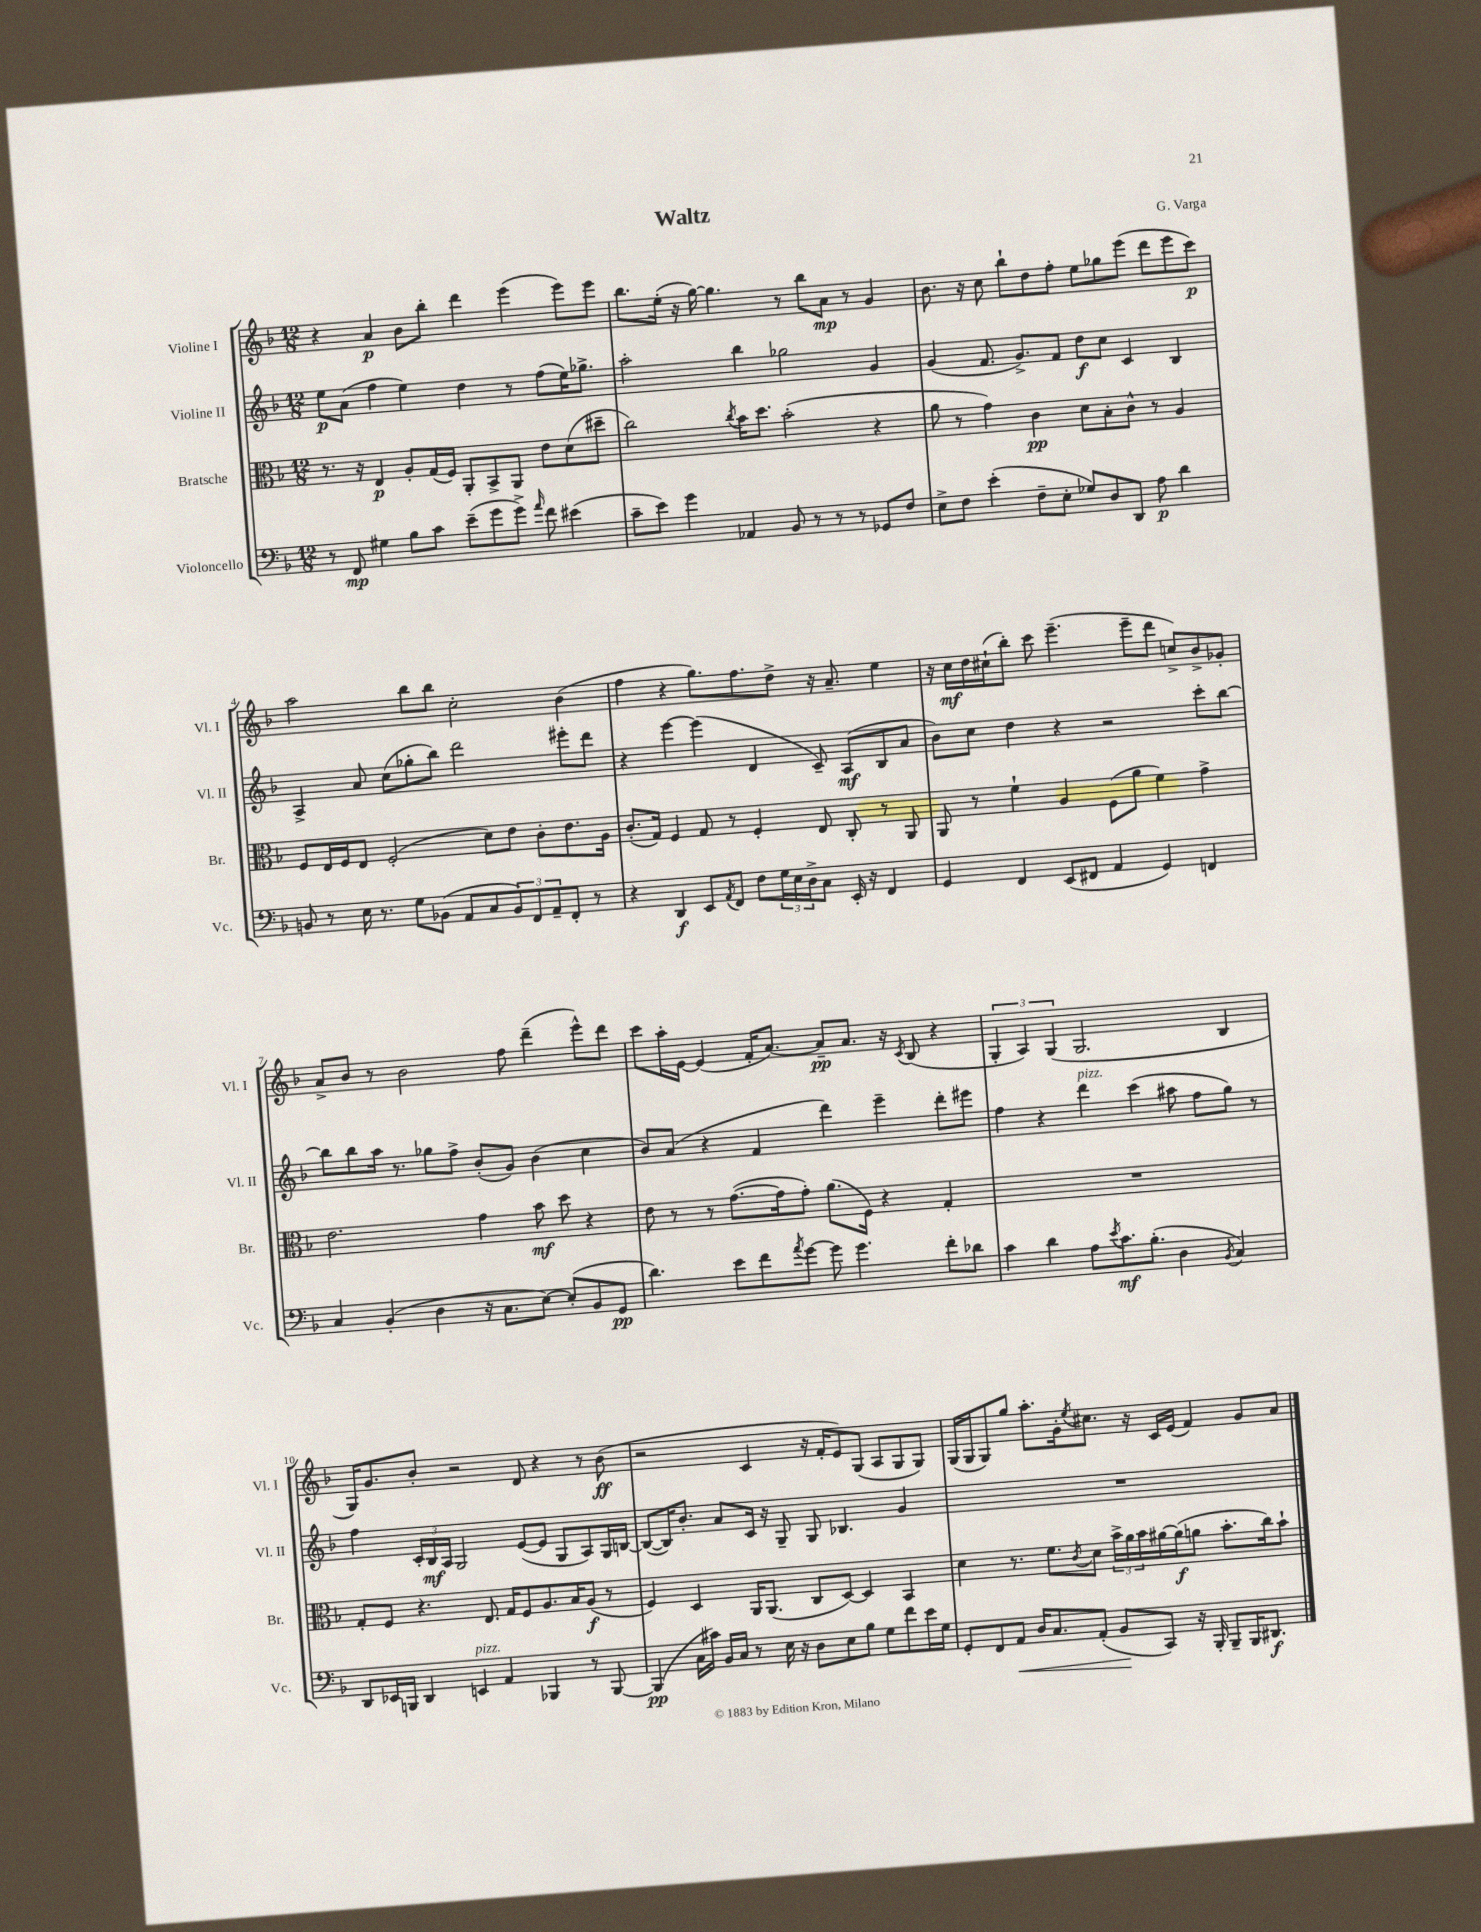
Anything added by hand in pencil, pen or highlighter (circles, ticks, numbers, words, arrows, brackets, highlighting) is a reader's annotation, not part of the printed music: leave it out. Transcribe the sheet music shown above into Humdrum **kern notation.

**kern	**dynam	**kern	**dynam	**kern	**dynam	**kern	**dynam
*part4	*part4	*part3	*part3	*part2	*part2	*part1	*part1
*staff4	*staff4	*staff3	*staff3	*staff2	*staff2	*staff1	*staff1
*I"Violoncello	*	*I"Bratsche	*	*I"Violine II	*	*I"Violine I	*
*I'Vc.	*	*I'Br.	*	*I'Vl. II	*	*I'Vl. I	*
*clefF4	*	*clefC3	*	*clefG2	*	*clefG2	*
*k[b-]	*	*k[b-]	*	*k[b-]	*	*k[b-]	*
*M12/8	*	*M12/8	*	*M12/8	*	*M12/8	*
=1	=1	=1	=1	=1	=1	=1	=1
8r	.	8.r	.	8ee\L	p	4r	.
8FF/	mp	.	.	(8a\J	.	.	.
.	.	16r	.	.	.	.	.
4G#X\	.	4E/	p	4ff\	.	4a/	p
8B-\L	.	8A'/L	.	4ee\)	.	8b-\L	.
8c\J	.	(16G/L	.	.	.	8bb-'\J	.
.	.	16F/JJ)	.	.	.	.	.
(8e~\L	.	8AA'/L	.	4dd\	.	4ddd\	.
8g\	.	8BB-^/	.	.	.	.	.
8g^\J)	.	8AA/J	.	8r	.	(4eee\	.
16qqa/	.	.	.	.	.	.	.
8f\	.	8e\L	.	(8ff\L	.	.	.
(4e#X\	.	(8d\	.	16ee\K)	.	8eee\L)	.
.	.	.	.	8.gg-X^\J	.	.	.
.	.	8dd#X~\J	.	.	.	8eee\J	.
=2	=2	=2	=2	=2	=2	=2	=2
8c~\L	.	2cc\)	.	2aa'\	.	8.bb-\L	.
8e\J)	.	.	.	.	.	.	.
.	.	.	.	.	.	(16ee'\Jk	.
4g\	.	.	.	.	.	16r	.
.	.	.	.	.	.	[16gg\)	.
.	.	.	.	.	.	4.gg\]	.
.	.	8qcc/	.	.	.	.	.
4AA-X/	.	16b-\KL	.	4bb-\	.	.	.
.	.	8.dd\J	.	.	.	.	.
8BB-/	.	(2b-'\	.	2gg-X\	.	8r	.
8r	.	.	.	.	.	8bb-\L	.
8r	.	.	.	.	.	8a\J	mp
8r	.	.	.	.	.	8r	.
8GG-X/L	.	4r	.	4g/	.	4g/	.
8F/J	.	.	.	.	.	.	.
=3	=3	=3	=3	=3	=3	=3	=3
8E^\L	.	8a\	.	(4g/	.	8.b-\	.
8F\J	.	8r	.	.	.	.	.
.	.	.	.	.	.	16r	.
(4e'\	.	4g\)	.	8.f/	.	8cc\	.
.	.	.	.	.	.	8bb-`\L	.
.	.	.	.	8.g^/L)	.	.	.
8F~\L	.	4c\	pp	.	.	8dd\	.
8E'\J	.	.	.	8f/J	.	8ff'\J	.
8G-X/L)	.	8d\L	.	8dd\L	f	8ee\L	.
8D/	.	8B-'\	.	8cc\J	.	8gg-X\	.
8DD/J	.	8c^^\J	.	4c/	.	(8eee\J	.
8A\	p	8r	.	.	.	8ddd\L	.
4d\	.	4A/	.	4B-/	.	8eee\	.
.	.	.	.	.	.	8ccc\J)	p
!!LO:LB:g=z
=4	=4	=4	=4	=4	=4	=4	=4
8BBn/	.	8F/L	.	4A^/	.	2aa\	.
8r	.	16E/L	.	.	.	.	.
.	.	16F/J	.	.	.	.	.
16E\	.	8E/J	.	8a/	.	.	.
8.r	.	.	.	.	.	.	.
.	.	(2F'/	.	(8cc\L	.	.	.
8G\L	.	.	.	8gg-X'\	.	8bb-\L	.
(8BB-X\J	.	.	.	8bb-\J)	.	8bb-\J	.
8AA/L	.	.	.	2ddd\	.	2cc'\	.
8C/	.	8d\L)	.	.	.	.	.
12BB-/)	.	8e\J	.	.	.	.	.
12FF/	.	.	.	.	.	.	.
.	.	8c'\L	.	.	.	.	.
12AA~/	.	.	.	.	.	.	.
8FF'/J	.	8.e\	.	8eee#X'\L	.	(4b-\	.
8r	.	.	.	8ddd\J	.	.	.
.	.	16A\Jk	.	.	.	.	.
=5	=5	=5	=5	=5	=5	=5	=5
4r	.	(8.c'/L	.	4r	.	4ff\	.
.	.	16G/Jk)	.	.	.	.	.
4DD/	f	4F/	.	[4eee\	.	4r	.
8EE/L	.	8G/	.	(4eee\]	.	8.gg\L)	.
8qAA/	.	.	.	.	.	.	.
8FF/J	.	8r	.	.	.	.	.
.	.	.	.	.	.	8.ff\	.
8F\L	.	4F'/	.	4d/	.	.	.
24G\L	.	.	.	.	.	8dd^\J	.
24E\	.	.	.	.	.	.	.
24D^\J	.	.	.	.	.	.	.
8C\J	.	8E/	.	8c~/)	.	16r	.
.	.	.	.	.	.	8.a~/	.
16EE'/	.	8C'/	.	(8A/L	mf	.	.
16r	.	.	.	.	.	.	.
4FF/	.	8r	.	8B-/	.	4ee\	.
.	.	8AA/	.	8a/J	.	.	.
=6	=6	=6	=6	=6	=6	=6	=6
4GG/	.	8AA/	.	8b-\L)	.	16r	.
.	.	.	.	.	.	16cc\LL	mf
.	.	8r	.	8cc\J	.	16dd\	.
.	.	.	.	.	.	(16cc#X`\J	.
4FF/	.	4f`\	.	4dd\	.	8bb-'\J)	.
.	.	.	.	.	.	8ccc\	.
(8EE/L	.	4A/	.	4r	.	(4.eee~\	.
8FF#X/J	.	.	.	.	.	.	.
4AA/	.	(8F\L	.	2r	.	.	.
.	.	8a\J	.	.	.	8eee~\L	.
4GG/)	.	4f\)	.	.	.	8ddd\J	.
.	.	.	.	.	.	8ccn^/L)	.
4FFn/	.	4g^\	.	8ccc'\L	.	8b-^/	.
.	.	.	.	[8bb-\J	.	8g-X'/J	.
!!LO:LB:g=z
=7	=7	=7	=7	=7	=7	=7	=7
4C/	.	2.e\	.	8bb-\L]	.	8a^/L	.
.	.	.	.	8bb-\	.	8b-/J	.
(4BB-'/	.	.	.	16aa\Jk	.	8r	.
.	.	.	.	8.r	.	.	.
.	.	.	.	.	.	2b-\	.
4D\	.	.	.	8gg-X\L	.	.	.
.	.	.	.	8ff^\J	.	.	.
16r	.	4g\	.	(8b-'/L	.	.	.
8.C\L	.	.	.	.	.	.	.
.	.	.	.	8g/J)	.	8ff\	.
[8E\J)	.	8b-\	mf	(4b-\	.	(4ddd~\	.
(8E'/L]	.	8dd\	.	.	.	.	.
8BB-/	.	4r	.	4cc\	.	8eee^^\L)	.
8GG/J	pp	.	.	.	.	8ddd\J	.
=8	=8	=8	=8	=8	=8	=8	=8
4.d\)	.	8e\	.	8b-/L)	.	8ccc\L	.
.	.	8r	.	(8a/J	.	16aa'\L	.
.	.	.	.	.	.	[16e\JJ	.
.	.	8r	.	4r	.	(4e/]	.
8e\L	.	([8.g\L	.	.	.	.	.
8f\	.	.	.	4f/	.	16f'/KL	.
.	.	16g\k]	.	.	.	[8.a/J)	.
8qa/	.	.	.	.	.	.	.
[8g\J	.	8g'\J)	.	.	.	.	.
8g\]	.	(8.a\L	.	4ddd\)	.	8a~/L]	pp
4.g\	.	.	.	.	.	8.a/J	.
.	.	16F\Jk)	.	.	.	.	.
.	.	4r	.	4eee~\	.	.	.
.	.	.	.	.	.	16r	.
.	.	.	.	.	.	8qc/	.
.	.	.	.	.	.	(8B-/	.
8f'\L	.	4G'/	.	8ddd'\L	.	4r	.
8d-X\J	.	.	.	8eee#X\J	.	.	.
=9	=9	=9	=9	=9	=9	=9	=9
4c\	.	1.r	.	4ff\	.	6G'/	.
.	.	.	.	.	.	6A/)	.
4d\	.	.	.	4r	.	.	.
.	.	.	.	.	.	(6G/	.
!	!	!	!	!LO:TX:a:i:t=pizz.	!	!	!
8A\L	.	.	.	4ddd\	.	2.G/	.
8qe/	.	.	.	.	.	.	.
8.c\	mf	.	.	.	.	.	.
.	.	.	.	(4ccc\	.	.	.
(8.B-'\J	.	.	.	.	.	.	.
4D\	.	.	.	8aa#X\	.	.	.
.	.	.	.	8ff\L	.	.	.
8qBB-/	.	.	.	.	.	.	.
4C/)	.	.	.	8gg\J)	.	4B-/	.
.	.	.	.	8r	.	.	.
!!LO:LB:g=z
=10	=10	=10	=10	=10	=10	=10	=10
8DD/L	.	8G'/L	.	4ff\	.	16G/KL)	.
.	.	.	.	.	.	8.g/	.
16EE-X/L	.	8F/J	.	.	.	.	.
16BBBn/JJ	.	.	.	.	.	.	.
4DD/	.	4.r	.	24c'/LL	.	8b-'/J	.
.	.	.	.	24B-/	mf	.	.
.	.	.	.	24A/JJ	.	.	.
.	.	.	.	2G/	.	2r	.
!LO:TX:a:i:t=pizz.	!	!	!	!	!	!	!
4EEn/	.	.	.	.	.	.	.
.	.	8.E/	.	.	.	.	.
4AA/	.	.	.	.	.	.	.
.	.	16G/KL	.	.	.	.	.
.	.	8F/	.	([8e/L	.	8d/	.
4BBB-X/	.	8.A/	.	8e/J]	.	4r	.
.	.	.	.	8G/L	.	.	.
.	.	16B-/K	.	.	.	.	.
8r	.	(8A/J	f	8A/)	.	8r	.
[8BBB-/	.	8r	.	16G/L	.	(8b-\	ff
.	.	.	.	[16Bn/JJ	.	.	.
=11	=11	=11	=11	=11	=11	=11	=11
(4BBB-/]	pp	4F/)	.	(8B/L_	.	2r	.
.	.	.	.	16B/K])	.	.	.
.	.	.	.	8.b-'/J	.	.	.
16C\LL	.	4D/	.	.	.	.	.
16c#X\JJ)	.	.	.	.	.	.	.
16BB-/LL	.	.	.	8a/L	.	.	.
16C/JJ	.	.	.	.	.	.	.
8r	.	16AA/KL	.	16c/Jk	.	4c/	.
.	.	(8.AA/J	.	16r	.	.	.
16E\	.	.	.	8G~/	.	.	.
16r	.	.	.	.	.	.	.
8D\L	.	8C/L	.	8G/	.	16r	.
.	.	.	.	.	.	16f'/KL	.
8E\	.	[8D/J)	.	4.B-X/	.	8e/)	.
8B-\J	.	4D/]	.	.	.	(8G/J	.
8G\L	.	.	.	.	.	8A/L	.
8f\	.	4BB-/	.	4g/	.	8G/	.
16e\L	.	.	.	.	.	8G/J)	.
16G\JJ	.	.	.	.	.	.	.
=12	=12	=12	=12	=12	=12	=12	=12
8GG'/L	.	4d\	.	1.r	.	(16G/LL	.
.	.	.	.	.	.	16G/J	.
8FF/	.	.	.	.	.	8G/)	.
!	!LO:HP:b	!	!	!	!	!	!
8AA/J	<	8.r	.	.	.	8gg/J	.
16D/KL	.	.	.	.	.	8.aa'\L	.
8.C/	.	8.f\L	.	.	.	.	.
.	.	.	.	.	.	16g'\k	.
.	.	8qc/	.	.	.	8qee/	.
(8AA'/J	.	8d\J	.	.	.	8.cc#X\J	.
8BB-/L	.	24b-^\LL	.	.	.	.	.
.	.	24a\	.	.	.	.	.
.	.	.	.	.	.	16r	.
.	.	24b-\	.	.	.	.	.
8CC/J)	[	[16a#X\	.	.	.	16c/LL	.
.	.	(16a#\J]	f	.	.	(16e/JJ	.
16r	.	8an\J	.	.	.	4f/)	.
16BBB-'/	.	.	.	.	.	.	.
8BBB-~/L	.	8.b-'\L	.	.	.	.	.
16BBB-/K	.	.	.	.	.	8g/L	.
8.DD#X/J	f	16cc\k)	.	.	.	.	.
.	.	8b-`\J	.	.	.	8a/J	.
==	==	==	==	==	==	==	==
*-	*-	*-	*-	*-	*-	*-	*-
